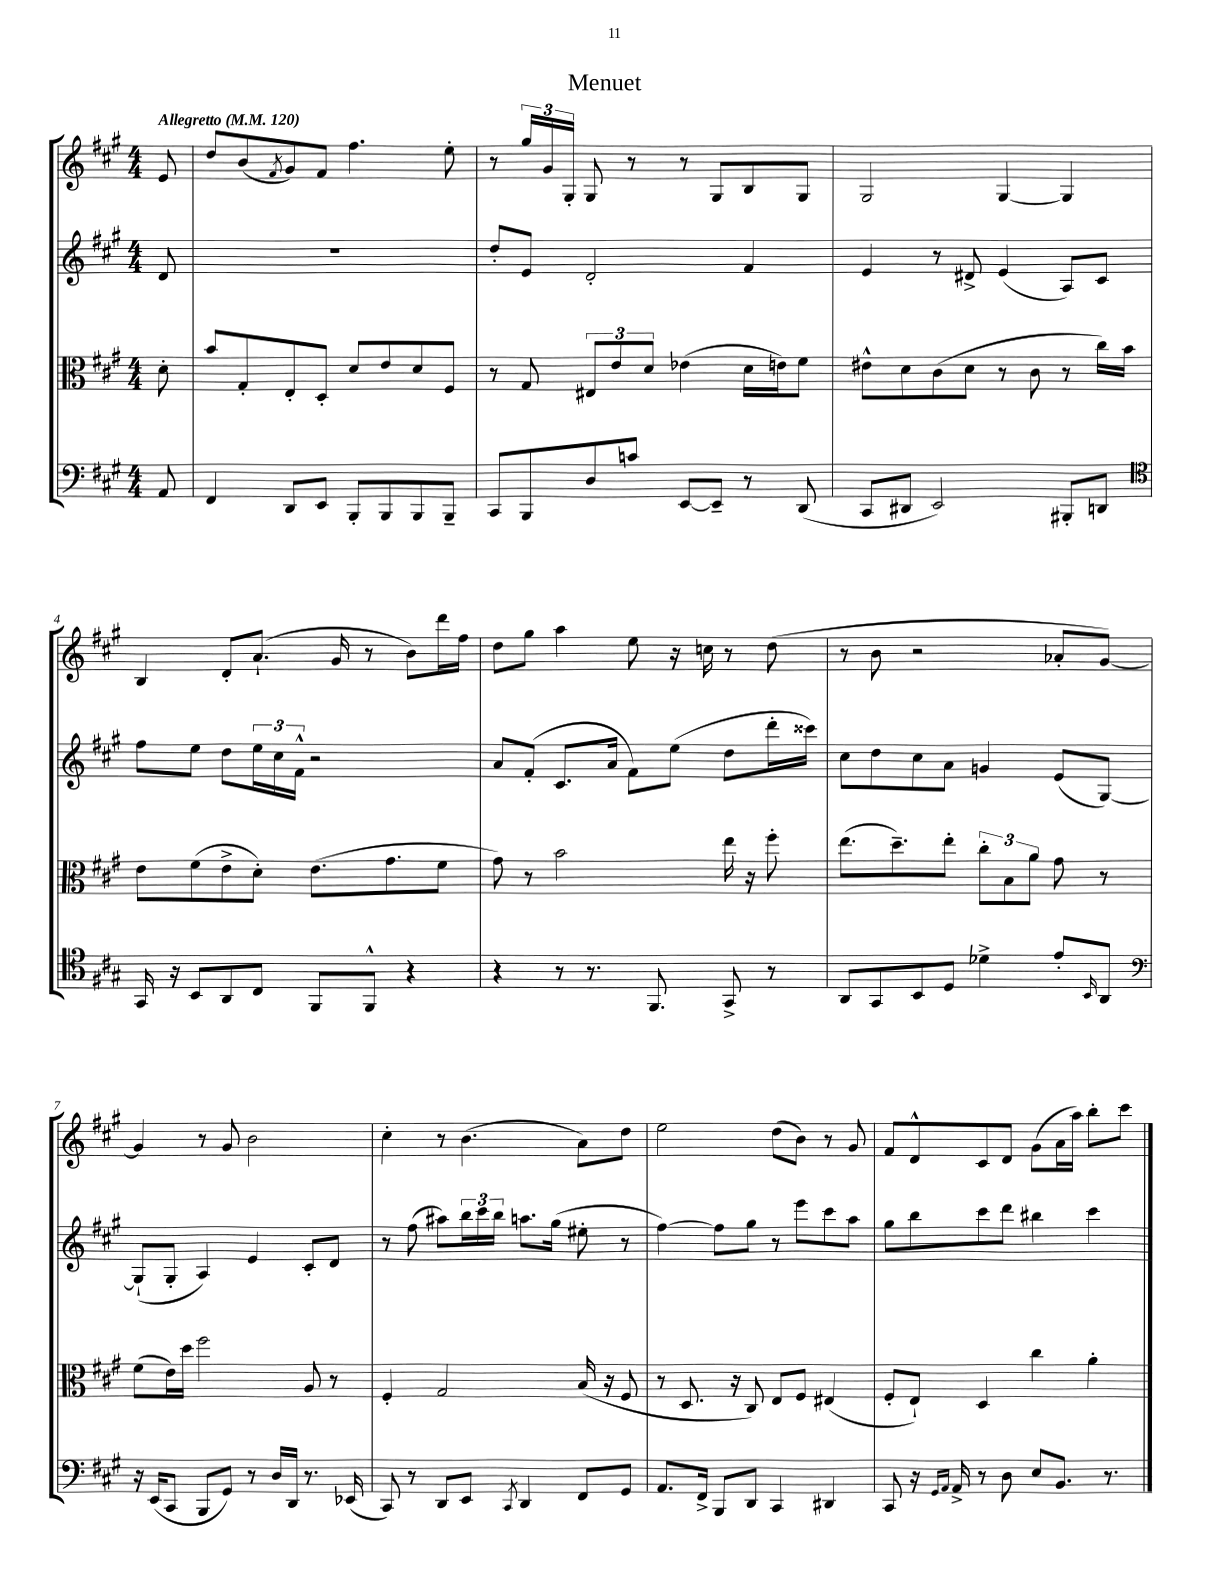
\header { title = "Menuet" }
<<
\new StaffGroup <<
\new Staff = "s0" {
    \clef treble \key a \major \numericTimeSignature \time 4/4 \partial 8 \tempo "Allegretto" 4 = 120
    e'8 |
    d''8 b'8( \acciaccatura { fis'8 } gis'8) fis'8 fis''4. e''8-. |
    r8 \tuplet 3/2 { gis''16 gis'16 gis16-. } gis8 r8 r8 gis8 b8 gis8 |
    gis2 gis4~ gis4 |
    b4 d'8-. a'8.-!( gis'16 r8 b'8) d'''16 fis''16 |
    d''8 gis''8 a''4 e''8 r16 c''16 r8 d''8( |
    r8 b'8 r2 aes'8-. gis'8~) |
    gis'4 r8 gis'8 b'2 |
    cis''4-. r8 b'4.( a'8) d''8 |
    e''2 d''8( b'8) r8 gis'8 |
    fis'8 d'8-^ cis'8 d'8 gis'8( a'16 a''16) b''8-. cis'''8 \bar "|." |
}
\new Staff = "s1" {
    \clef treble \key a \major \numericTimeSignature \time 4/4 \partial 8
    d'8 |
    R1 |
    d''8-. e'8 d'2-. fis'4 |
    e'4 r8 dis'8-> e'4( a8) cis'8 |
    fis''8 e''8 d''8 \tuplet 3/2 { e''16 cis''16 fis'16-^ } r2 |
    a'8 fis'8-.( cis'8. a'16 fis'8) e''8( d''8 d'''16-. cisis'''16) |
    cis''8 d''8 cis''8 a'8 g'4 e'8( gis8~) |
    gis8-!( gis8-. a4) e'4 cis'8-. d'8 |
    r8 fis''8( ais''8) \tuplet 3/2 { b''16 cis'''16 b''16 } a''8. gis''16( eis''8-. r8 |
    fis''4~) fis''8 gis''8 r8 e'''8 cis'''8 a''8 |
    gis''8 b''8 cis'''8 d'''8 bis''4 cis'''4 \bar "|." |
}
\new Staff = "s2" {
    \clef alto \key a \major \numericTimeSignature \time 4/4 \partial 8
    d'8-. |
    b'8 gis8-. e8-. d8-. d'8 e'8 d'8 fis8 |
    r8 gis8 \tuplet 3/2 { eis8 e'8 d'8 } ees'4( d'16 e'16) fis'8 |
    eis'8-^ d'8 cis'8( d'8 r8 cis'8 r8 cis''16) b'16 |
    e'8 fis'8( e'8-> d'8-.) e'8.( gis'8. fis'8 |
    gis'8) r8 b'2 e''16 r16 fis''8-. |
    e''8.( d''8.--) e''8-. \tuplet 3/2 { cis''8-. b8 a'8 } gis'8 r8 |
    fis'8( e'16) d''16 fis''2 a8 r8 |
    fis4-. gis2 b16( r16 fis8 |
    r8 d8. r16 cis8) e8 fis8 eis4( |
    fis8-. e8-!) d4 cis''4 a'4-. \bar "|." |
}
\new Staff = "s3" {
    \clef bass \key a \major \numericTimeSignature \time 4/4 \partial 8
    a,8 |
    fis,4 d,8 e,8 b,,8-. b,,8 b,,8 b,,8-- |
    cis,8 b,,8 d8 c'8 e,8~ e,8-- r8 d,8( |
    cis,8 dis,8 e,2) bis,,8-. d,8 |
    \clef tenor gis,16 r16 b,8 a,8 cis8 fis,8 fis,8-^ r4 |
    r4 r8 r8. fis,8. gis,8-> r8 |
    a,8 gis,8 b,8 d8 des'4-> e'8-. \grace { b,16 } a,8 |
    \clef bass r16 e,16( cis,8 b,,8 gis,8) r8 d16 d,16 r8. ees,16( |
    cis,8) r8 d,8 e,8 \acciaccatura { cis,8 } d,4 fis,8 gis,8 |
    a,8. fis,16-> b,,8 d,8 cis,4 dis,4 |
    cis,8 r16 \grace { gis,16 a,16 } a,16-> r8 d8 e8 b,8. r8. \bar "|." |
}
>>
>>
